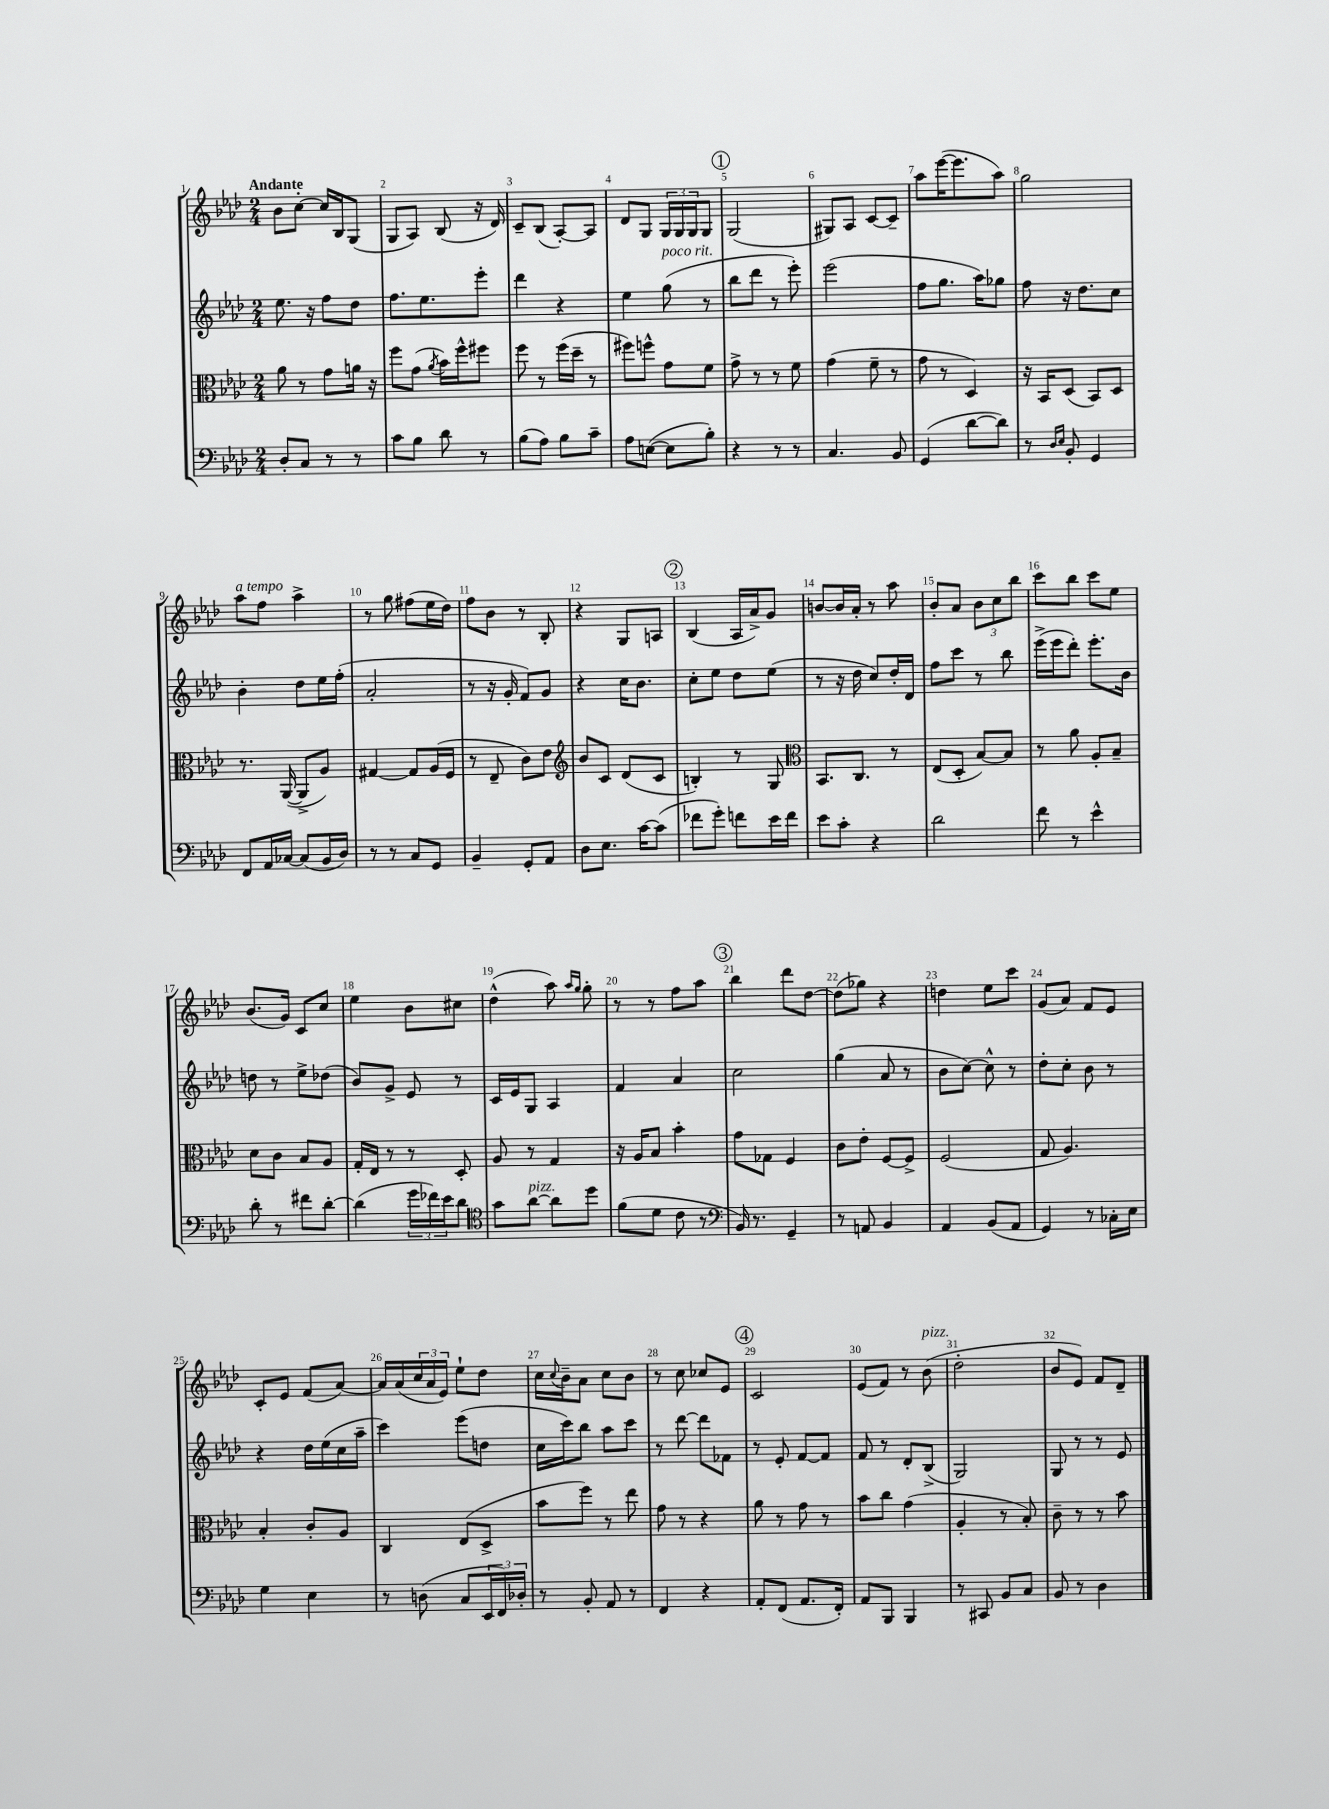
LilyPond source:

<<
\new StaffGroup <<
\new Staff = "s0" {
    \clef treble \key aes \major \numericTimeSignature \time 2/4 \tempo "Andante"
    bes'8 c''8~-. c''16 bes16 g8( |
    g8 aes8) bes8( r16 des'16) |
    c'8-- bes8( aes8~-.) aes8 |
    des'8 g8 \tuplet 3/2 { g16 g16 g16 } g8 |
    \mark \markup { \circle "1" } g2( |
    gis8) aes8 c'8~ c'8-- |
    aes''8 ees'''16~( ees'''8. aes''8) |
    g''2 |
    aes''8^\markup { \italic "a tempo" } f''8 aes''4-> |
    r8 g''8 fis''8( ees''16 des''16) |
    f''8 bes'8 r8 bes8-. |
    r4 g8 a8 |
    \mark \markup { \circle "2" } bes4( aes16 aes'16->) g'8 |
    b'8~ b'16 aes'16-. r8 aes''8 |
    bes'8-. aes'8 \tuplet 3/2 { bes'8 c''8 bes''8 } |
    c'''8 bes''8 c'''8 ees''8 |
    bes'8.( g'16) c'8 c''8 |
    ees''4 bes'8 cis''8 |
    des''4-^( aes''8) \grace { aes''16 g''16 } g''8-. |
    r8 r8 f''8 aes''8 |
    \mark \markup { \circle "3" } bes''4 des'''8 des''8~ |
    des''8( ges''8) r4 |
    d''4 ees''8 c'''8 |
    g'8( aes'8) f'8 ees'8 |
    c'8-. ees'8 f'8( aes'8~) |
    aes'16 aes'16( \tuplet 3/2 { c''16 aes'16 ees'16) } ees''8-! des''8 |
    c''16 \appoggiatura { c''8 } bes'16-- aes'8 c''8 bes'8 |
    r8 c''8 ces''8 ees'8 |
    \mark \markup { \circle "4" } c'2 |
    ees'8( f'8) r8 bes'8^\markup { \italic "pizz." }( |
    des''2-. |
    bes'8 ees'8) f'8 des'8-- \bar "|." |
}
\new Staff = "s1" {
    \clef treble \key aes \major \numericTimeSignature \time 2/4
    ees''8. r16 f''8 des''8 |
    f''8. ees''8. ees'''8-. |
    des'''4 r4 |
    ees''4 g''8^\markup { \italic "poco rit." }( r8 |
    \mark \markup { \circle "1" } bes''8 des'''8 r8 ees'''8-.) |
    ees'''2( |
    f''8 g''8. aes''16) ges''8 |
    f''8 r16 des''8. c''8 |
    bes'4-. des''8 ees''16 f''16-.( |
    aes'2-. |
    r8 r16 g'16-. f'8) g'8 |
    r4 c''16 bes'8. |
    \mark \markup { \circle "2" } c''8-. ees''8 des''8 ees''8( |
    r8 r16 des''16 c''8) des''16-. des'16 |
    f''8 c'''8 r8 bes''8 |
    ees'''16->( ees'''16 des'''8-.) ees'''8.-. bes'16 |
    d''8 r8 ees''8-> des''8( |
    bes'8) g'8-> ees'8 r8 |
    c'16 ees'16 g8 aes4 |
    f'4 aes'4 |
    \mark \markup { \circle "3" } c''2 |
    g''4( aes'8 r8 |
    bes'8 c''8~) c''8-^ r8 |
    des''8-. c''8-. bes'8 r8 |
    r4 des''16 ees''16( c''16 aes''16-- |
    c'''4) ees'''8( d''8 |
    c''16 c'''16) bes''8 aes''8 c'''8 |
    r8 des'''8~ des'''8 fes'8 |
    \mark \markup { \circle "4" } r8 ees'8-. f'8~ f'8 |
    f'8 r8 des'8-. bes8->( |
    g2) |
    g8 r8 r8 ees'8 \bar "|." |
}
\new Staff = "s2" {
    \clef alto \key aes \major \numericTimeSignature \time 2/4
    aes'8 r8 g'8 a'16 r16 |
    f''8 g'8( \acciaccatura { aes'8 } bes'16) f''16-^ fis''8 |
    f''8 r8 f''16( des''16-- r8 |
    fis''8) f''8-^ g'8 f'8 |
    \mark \markup { \circle "1" } g'8-> r8 r8 f'8 |
    g'4( f'8-- r8 |
    g'8 r8 des4) |
    r16 bes,16 des8( bes,8) des8 |
    r8. aes,16~( aes,8-> aes8) |
    gis4~ gis8 aes16( f16 |
    r8 ees8-- c'8) ees'8 |
    \clef treble bes'8 c'8 des'8( c'8 |
    \mark \markup { \circle "2" } b4-.) r8 g8 |
    \clef alto bes,8. c8. r8 |
    ees8( des8-. bes8~) bes8 |
    r8 aes'8 aes8-. bes8-- |
    des'8 c'8 bes8 aes8 |
    g16-. ees16 r8 r8 des8-. |
    aes8 r8 g4 |
    r16 aes16 bes8 bes'4-. |
    \mark \markup { \circle "3" } g'8 ges8 f4 |
    c'8 ees'8-. f8~ f8-> |
    f2( |
    g8 aes4.) |
    bes4-. c'8-. aes8 |
    c4 ees8( des8-> |
    bes'8 f''8) r8 ees''8 |
    g'8 r8 r4 |
    \mark \markup { \circle "4" } aes'8 r8 g'8 r8 |
    bes'8 c''8 g'4( |
    aes4-. r8 bes8-.) |
    c'8-- r8 r8 bes'8 \bar "|." |
}
\new Staff = "s3" {
    \clef bass \key aes \major \numericTimeSignature \time 2/4
    des8-. c8 r8 r8 |
    c'8 bes8 des'8 r8 |
    bes8( aes8) bes8 c'8-- |
    aes8 e8~( e8 bes8-.) |
    \mark \markup { \circle "1" } r4 r8 r8 |
    c4. bes,8 |
    g,4( des'8~ des'8) |
    r8 \grace { des16 ees16 } bes,8-. g,4 |
    f,8 aes,16 ces16~ ces8( bes,16 des16) |
    r8 r8 c8 g,8 |
    bes,4-- g,8-. aes,8 |
    des8 ees8. c'16~ c'8( |
    \mark \markup { \circle "2" } fes'8 g'8-.) f'8 ees'16 f'16 |
    ees'8 c'8-. r4 |
    des'2 |
    f'8 r8 ees'4-^ |
    des'8-. r8 fis'8 des'8~-. |
    des'4( \tuplet 3/2 { g'16 fes'16) ees'16 } des'8 |
    \clef tenor g'8 aes'8~^\markup { \italic "pizz." } aes'8 des''8 |
    f'8( des'8 c'8 r8 |
    \mark \markup { \circle "3" } \clef bass bes,16) r8. g,4-- |
    r8 a,8 bes,4 |
    aes,4 bes,8( aes,8 |
    g,4) r8 ces16-. ees16 |
    g4 ees4 |
    r8 d8( c8 \tuplet 3/2 { ees,16 f,16) des16-. } |
    r8 bes,8-. aes,8 r8 |
    f,4 r4 |
    \mark \markup { \circle "4" } aes,8-. f,8( aes,8. f,16-.) |
    aes,8 bes,,8 bes,,4 |
    r8 cis,8 bes,8 c8 |
    bes,8 r8 des4 \bar "|." |
}
>>
>>
\layout { \context { \Score \override BarNumber.break-visibility = ##(#f #t #t) barNumberVisibility = #all-bar-numbers-visible } }
